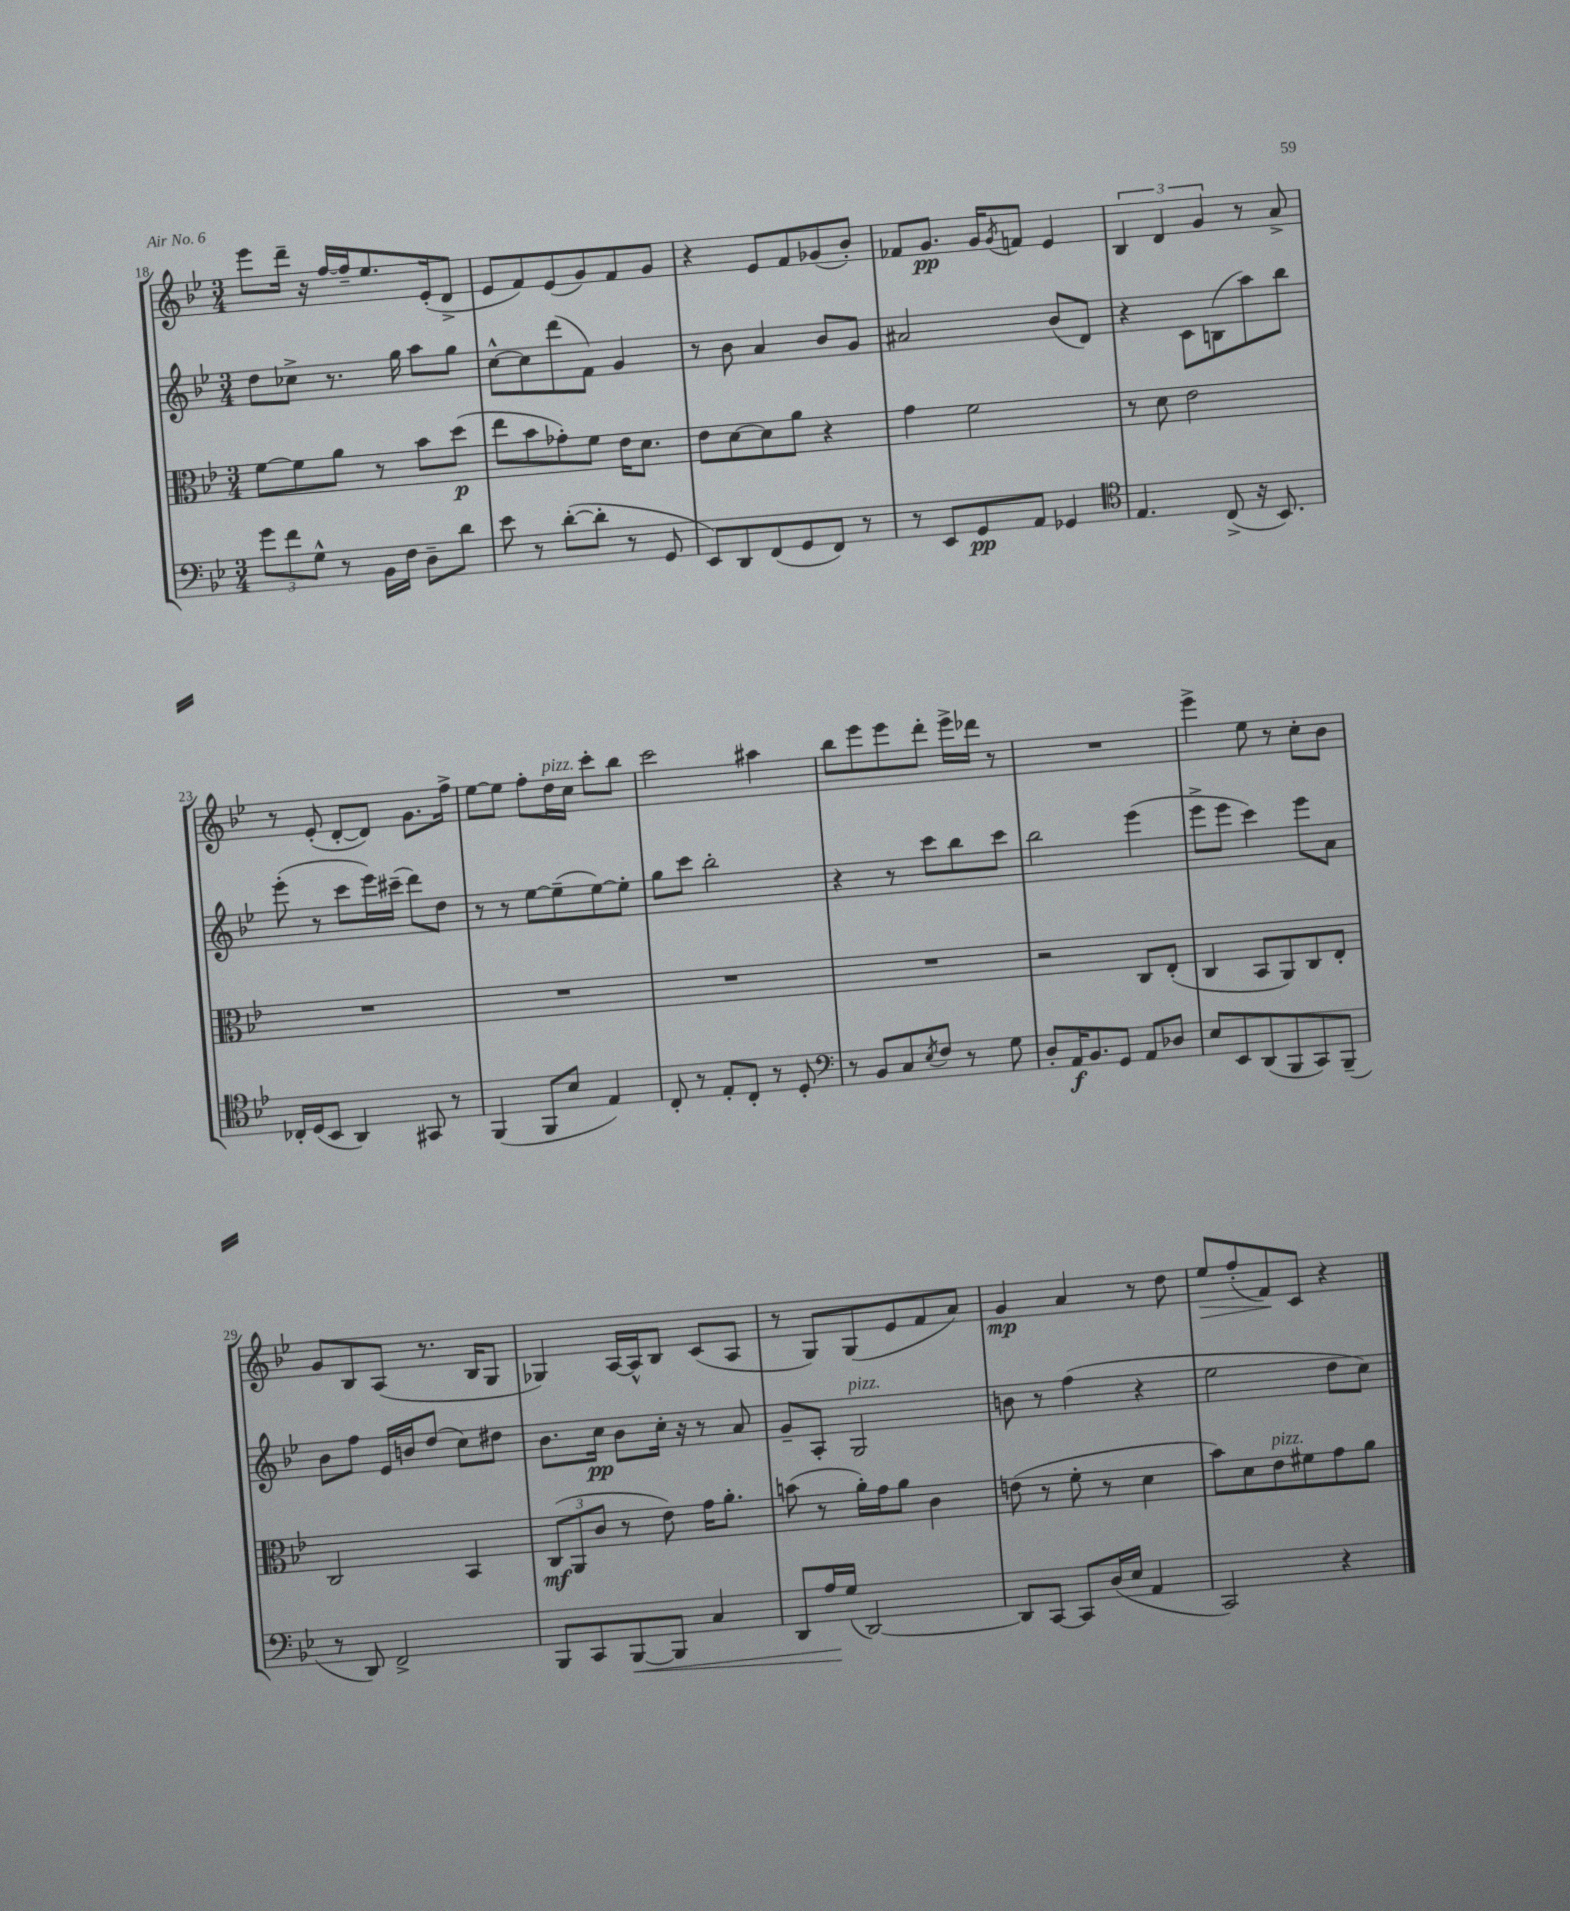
<<
\new StaffGroup <<
\new Staff = "s0" {
    \clef treble \key bes \major \numericTimeSignature \time 3/4
    ees'''8 d'''16-- r16 f''16~ f''16-- ees''8. ees'16-.( d'8-> |
    ees'8 f'8) ees'8( g'8) f'8 g'8 |
    r4 ees'8 f'8 ges'8( bes'8-.) |
    fes'8 g'8.\pp g'16 \acciaccatura { g'8 } f'8 ees'4 |
    \tuplet 3/2 { bes4 d'4 g'4 } r8 a'8-> |
    r8 ees'8-.( d'8~-. d'8) g'8. f''16-> |
    ees''8~ ees''8 f''8-. d''16^\markup { \italic "pizz." } c''16 c'''8-. bes''8 |
    c'''2 ais''4 |
    bes''8 ees'''8 ees'''8 d'''8-. ees'''16-> des'''16 r8 |
    R2. |
    ees'''4-> ees''8 r8 c''8-. bes'8 |
    g'8 bes8 a8( r8. bes16 g8 |
    ges4) a16~ a16-^ bes8 c'8( a8 |
    r8 g8) g8( ees'8 f'8 a'8) |
    g'4\mp a'4 r8 d''8 |
    ees''8\> f''8-.( f'8\!) c'8 r4 \bar "|." |
}
\new Staff = "s1" {
    \clef treble \key bes \major \numericTimeSignature \time 3/4
    d''8 ces''8-> r8. g''16 a''8 g''8 |
    c''8~-^ c''8 d'''8( f'8) g'4 |
    r8 bes'8 a'4 bes'8 g'8 |
    ais'2 bes'8( d'8) |
    r4 c'8 b8( a''8) bes''8 |
    ees'''8-.( r8 c'''8 ees'''16) cis'''16--( d'''8) d''8 |
    r8 r8 ees''8~ ees''8--( ees''8~) ees''8-. |
    g''8 c'''8 bes''2-. |
    r4 r8 c'''8 bes''8 c'''8 |
    bes''2 ees'''4( |
    ees'''8-> ees'''8 c'''4) ees'''8 a'8 |
    bes'8 f''8 ees'16 b'16 d''8( c''8) dis''8 |
    bes'8. c''16\pp bes'8 c''16-. r16 r8 a'8 |
    g'8-- a8-. g2^\markup { \italic "pizz." } |
    b'8 r8 f''4( r4 |
    ees''2 d''8 c''8) \bar "|." |
}
\new Staff = "s2" {
    \clef alto \key bes \major \numericTimeSignature \time 3/4
    f'8~ f'8 a'8 r8 bes'8 d''8\p( |
    ees''8 bes'8 ges'8-.) f'8 ees'16 d'8. |
    ees'8 d'8~ d'8 a'8 r4 |
    g'4 f'2 |
    r8 d'8 ees'2 |
    R2. |
    R2. |
    R2. |
    R2. |
    r2 c8 ees8-.( |
    c4 bes,8 a,8) c8 ees8-. |
    c2 bes,4 |
    \tuplet 3/2 { c8\mf( a,8 c'8 } r8 ees'8) g'16 a'8.-. |
    b'8( r8 a'16-.) g'16 a'8 c'4 |
    e'8( r8 f'8-. r8 d'4 |
    bes'8) d'8 ees'8^\markup { \italic "pizz." } fis'8 g'8 a'8 \bar "|." |
}
\new Staff = "s3" {
    \clef bass \key bes \major \numericTimeSignature \time 3/4
    \tuplet 3/2 { g'8 f'8 g8-^ } r8 bes,16 f16 d8-- d'8 |
    ees'8 r8 d'8~-.( d'8-. r8 g,8 |
    ees,8) d,8 f,8( g,8 f,8) r8 |
    r8 ees,8 g,8\pp a,8 ges,4 |
    \clef tenor ees4. c8->( r16 bes,8.) |
    ces16-. d16( bes,8 a,4) gis,8 r8 |
    f,4( f,8 bes8 ees4) |
    c8-. r8 ees8-. c8-. r8 d8-. |
    \clef bass r8 bes,8 c8 \acciaccatura { ees8 } f8 r8 g8 |
    d8-. a,16\f bes,8. g,8 a,8 des8 |
    ees8 ees,8 d,8( bes,,8 c,8) bes,,8--( |
    r8 d,8) f,2-> |
    bes,,8 c,8 bes,,8~\< bes,,8 c4 |
    d,8 a16\! g16( d,2~) |
    d,8 c,8~ c,8 d16( ees16 a,4 |
    c,2) r4 \bar "|." |
}
>>
>>
\layout { \context { \Score currentBarNumber = #18 } }
